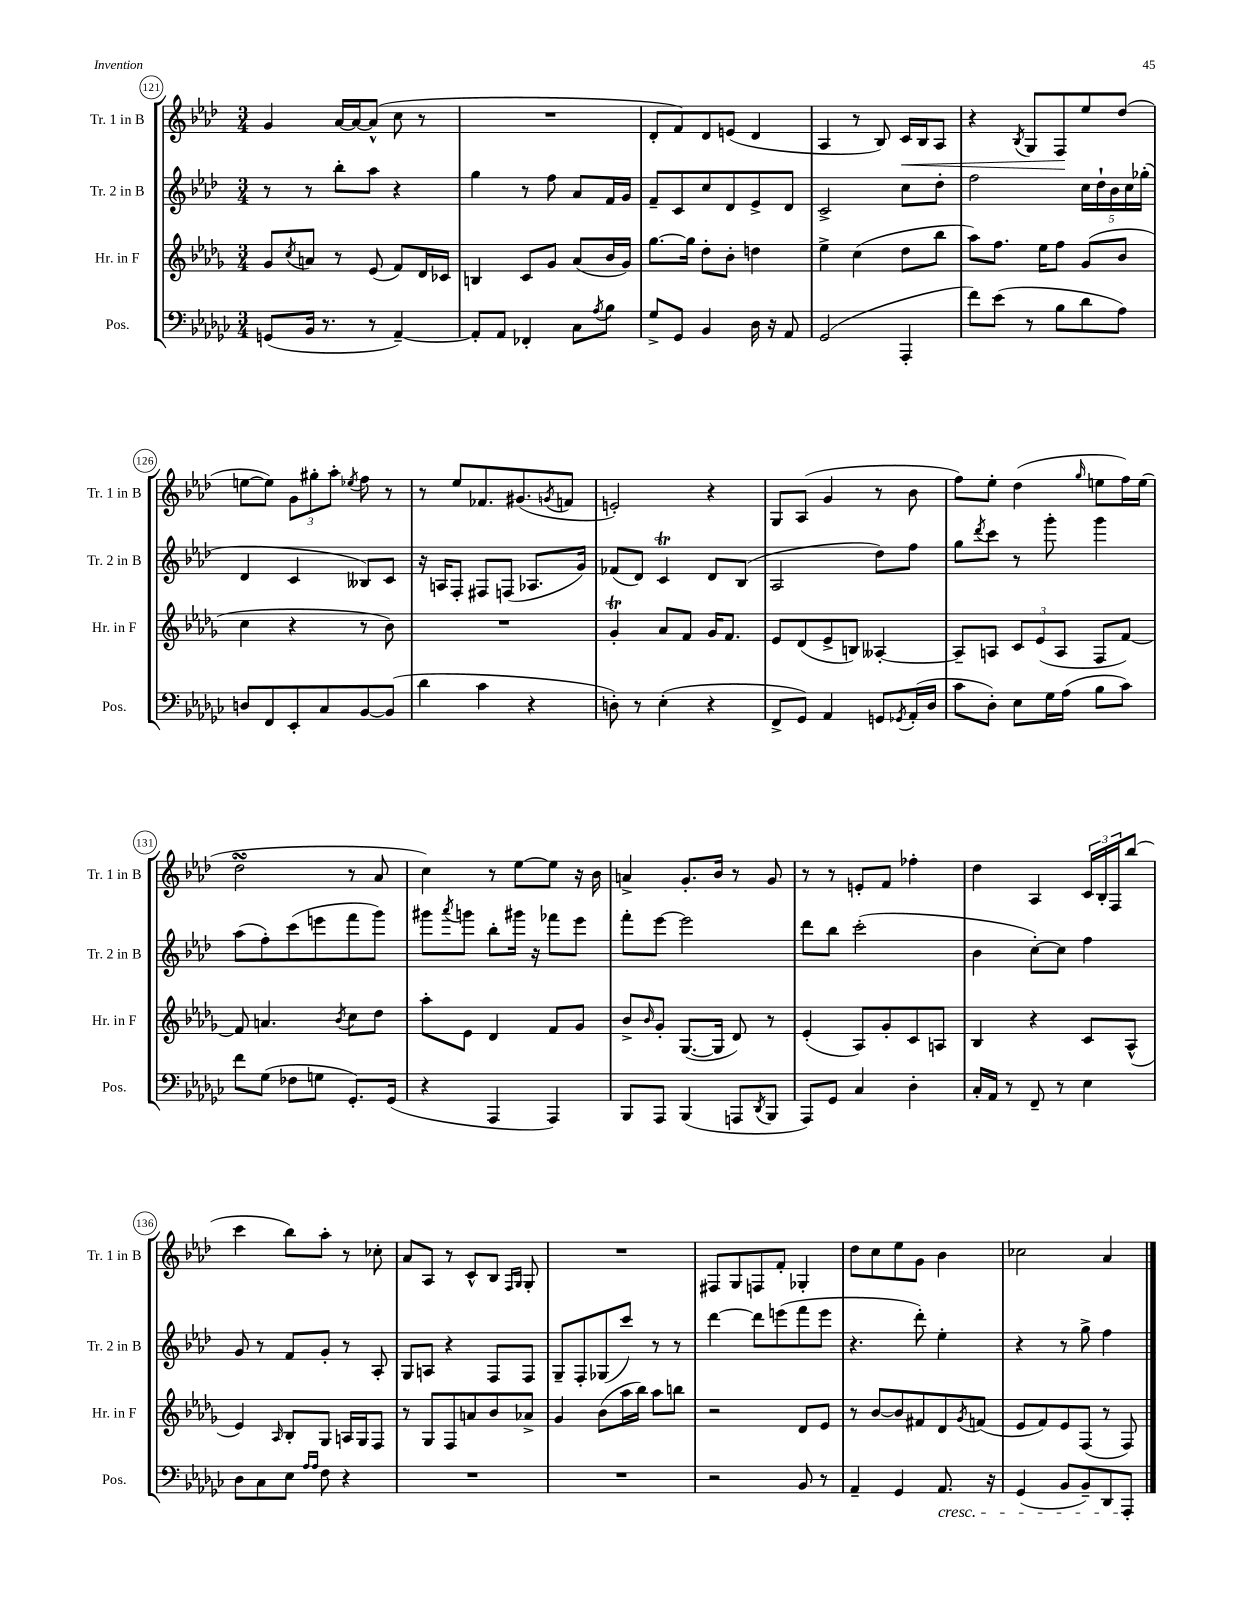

**kern	**kern	**kern	**kern
*staff4	*staff3	*staff2	*staff1
*clefF4	*clefG2	*clefG2	*clefG2
*k[b-e-a-d-g-c-]	*k[b-e-a-d-g-]	*k[b-e-a-d-]	*k[b-e-a-d-]
*M3/4	*M3/4	*M3/4	*M3/4
(8GG	8g-	8r	4g
.	8qcc	.	.
16BB-	8a	8r	.
8.r	.	.	.
.	8r	8bb-'	[16a-
.	.	.	16a-_
8r	(8e-	8aa-	(8a-^^]
[4AA-~)	8f)	4r	8cc
.	16d-	.	8r
.	16c-	.	.
=	=	=	=
8AA-']	4B	4gg	2.r
8AA-	.	.	.
4FF-'	8c	8r	.
.	8g-	8ff	.
8C-	(8a-	8a-	.
8qA-	.	.	.
8B-	16b-	16f	.
.	16g-)	16g	.
=	=	=	=
8G-^	[8.gg-	8f~	8d-'
8GG-	.	8c	8f)
.	16gg-]	.	.
4BB-	8dd-'	8cc	8d-
.	8b-'	8d-	(8e
16D-	4dd	8e-^	4d-
16r	.	.	.
8AA-	.	8d-	.
=	=	=	=
(2GG-	4ee-^	2c^	4A-
.	(4cc	.	8r
.	.	.	8B-)
4AAA-'	8dd-	8cc	16c
.	.	.	16B-
.	8bb-	8dd-'	8A-
=	=	=	=
8f)	8aa-)	2ff	4r
(8e-	8.ff	.	.
.	.	.	8qB-
8r	.	.	8G
.	16ee-	.	.
8B-	8ff	.	8F
8d-	(8g-	20cc	8ee-
.	.	20dd-`	.
.	.	20b-	.
8A-)	8b-	.	(8dd-
.	.	20cc	.
.	.	(20gg-'	.
=	=	=	=
8D	4cc	4d-	[8ee
8FF	.	.	8ee])
8EE-'	4r	4c	12g
.	.	.	12gg#'
8C-	.	.	.
.	.	.	12aa-'
.	.	.	8qee-
[8BB-	8r	8B--)	8ff
(8BB-]	8b-)	8c	8r
=	=	=	=
4d-	2.r	16r	8r
.	.	16A	.
.	.	8F'	8ee-
4c-	.	8F#	8.f-
.	.	(8F	.
.	.	.	(8.g#
4r	.	8.A-	.
.	.	.	8qg
.	.	.	8f
.	.	16g)	.
=	=	=	=
8D')	4g-'	(8f-	2e')
8r	.	8d-)	.
(4E-'	8a-	4c	.
.	8f	.	.
4r	16g-	8d-	4r
.	8.f	.	.
.	.	(8B-	.
=	=	=	=
8FF^	8e-	2A-	8G
8GG-)	(8d-	.	(8A-
4AA-	8e-^	.	4g
.	8B)	.	.
8GG	[4A--'	8dd-)	8r
8qGG-	.	.	.
(16AA-'	.	8ff	8b-
16D-	.	.	.
=	=	=	=
8c-	8A--~]	8gg	8ff)
.	.	8qddd-	.
8D-')	8A	8ccc	8ee-'
8E-	12c	8r	(4dd-
.	(12e-	.	.
16G-	.	8ggg'	.
.	12A	.	.
(16A-	.	.	.
.	.	.	16qqgg
8B-	8F	4ggg	8ee
8c-)	[8f)	.	16ff)
.	.	.	(16ee
=	=	=	=
8f	8f]	(8aa-	2dd-
(8G-	4.a	8ff')	.
8F-	.	(8ccc	.
8G	.	8eee	.
.	8qb-	.	.
8.GG-')	8cc	8fff	8r
.	8dd-	8ggg)	8a-
(16GG-	.	.	.
=	=	=	=
4r	8aa-'	8ggg#	4cc)
.	.	8qaaa-	.
.	8e-	8ggg	.
4AAA-	4d-	8bb-'	8r
.	.	16ggg#	[8ee-
.	.	16r	.
4AAA-)	8f	8fff-	8ee-]
.	8g-	8eee-	16r
.	.	.	16b-
=	=	=	=
8BBB-	8b-^	8fff'	4a^
.	16qqb-	.	.
8AAA-	8g-'	[8eee-	.
(4BBB-	([8.G-	2eee-]	8.g'
.	16G-]	.	16b-
8AAA	8d-)	.	8r
8qDD-	.	.	.
8BBB-	8r	.	8g
=	=	=	=
8AAA-)	(4e-'	8ddd-	8r
8GG-	.	8bb-	8r
4C-	8A-)	(2ccc'	8e'
.	8g-'	.	8f
4D-'	8c	.	4ff-'
.	8A	.	.
=	=	=	=
16C-'	4B-	4b-	4dd-
16AA-	.	.	.
8r	.	.	.
8FF~	4r	[8cc')	4A-
8r	.	8cc]	.
4E-	8c	4ff	24c
.	.	.	24B-'
.	.	.	24F
.	(8A-^^	.	(8bb-
=	=	=	=
8D-	4e-)	8g	4ccc
8C-	.	8r	.
.	16qqA-	.	.
8E-	8B-'	8f	8bb-)
16qqA-	.	.	.
16qqA-	.	.	.
8F	8G-	8g'	8aa-'
4r	16A	8r	8r
.	16G-	.	.
.	8F	8A-'	8cc-'
=	=	=	=
2.r	8r	8G	8a-
.	8G-	8A	8A-
.	8F	4r	8r
.	8a	.	8c^^
.	8b-	8F	8B-
.	.	.	16qqF
.	.	.	16qqG
.	8a-^	8F	8G'
=	=	=	=
2.r	4g-	8G~	2.r
.	.	8F'	.
.	(8b-	(8G-	.
.	16aa-	8ccc)	.
.	16bb-)	.	.
.	8aa-	8r	.
.	8bb	8r	.
=	=	=	=
2r	2r	[4ddd-	8F#
.	.	.	8G
.	.	8ddd-]	8F
.	.	(8eee	8f'
8BB-	8d-	8fff	4G-'
8r	8e-	8eee	.
=	=	=	=
4AA-~	8r	4.r	8dd-
.	[8b-	.	8cc
4GG-	8b-]	.	8ee-
.	8f#	8ddd-')	8g
8.AA-	8d-	4ee-'	4b-
.	8qg-	.	.
.	(8f	.	.
16r	.	.	.
=	=	=	=
(4GG-	8e-	4r	2cc-
.	8f)	.	.
8BB-	8e-	8r	.
8BB-~)	(8F	8gg^	.
8DD-	8r	4ff	4a-
8AAA-'	8F)	.	.
==	==	==	==
*-	*-	*-	*-
